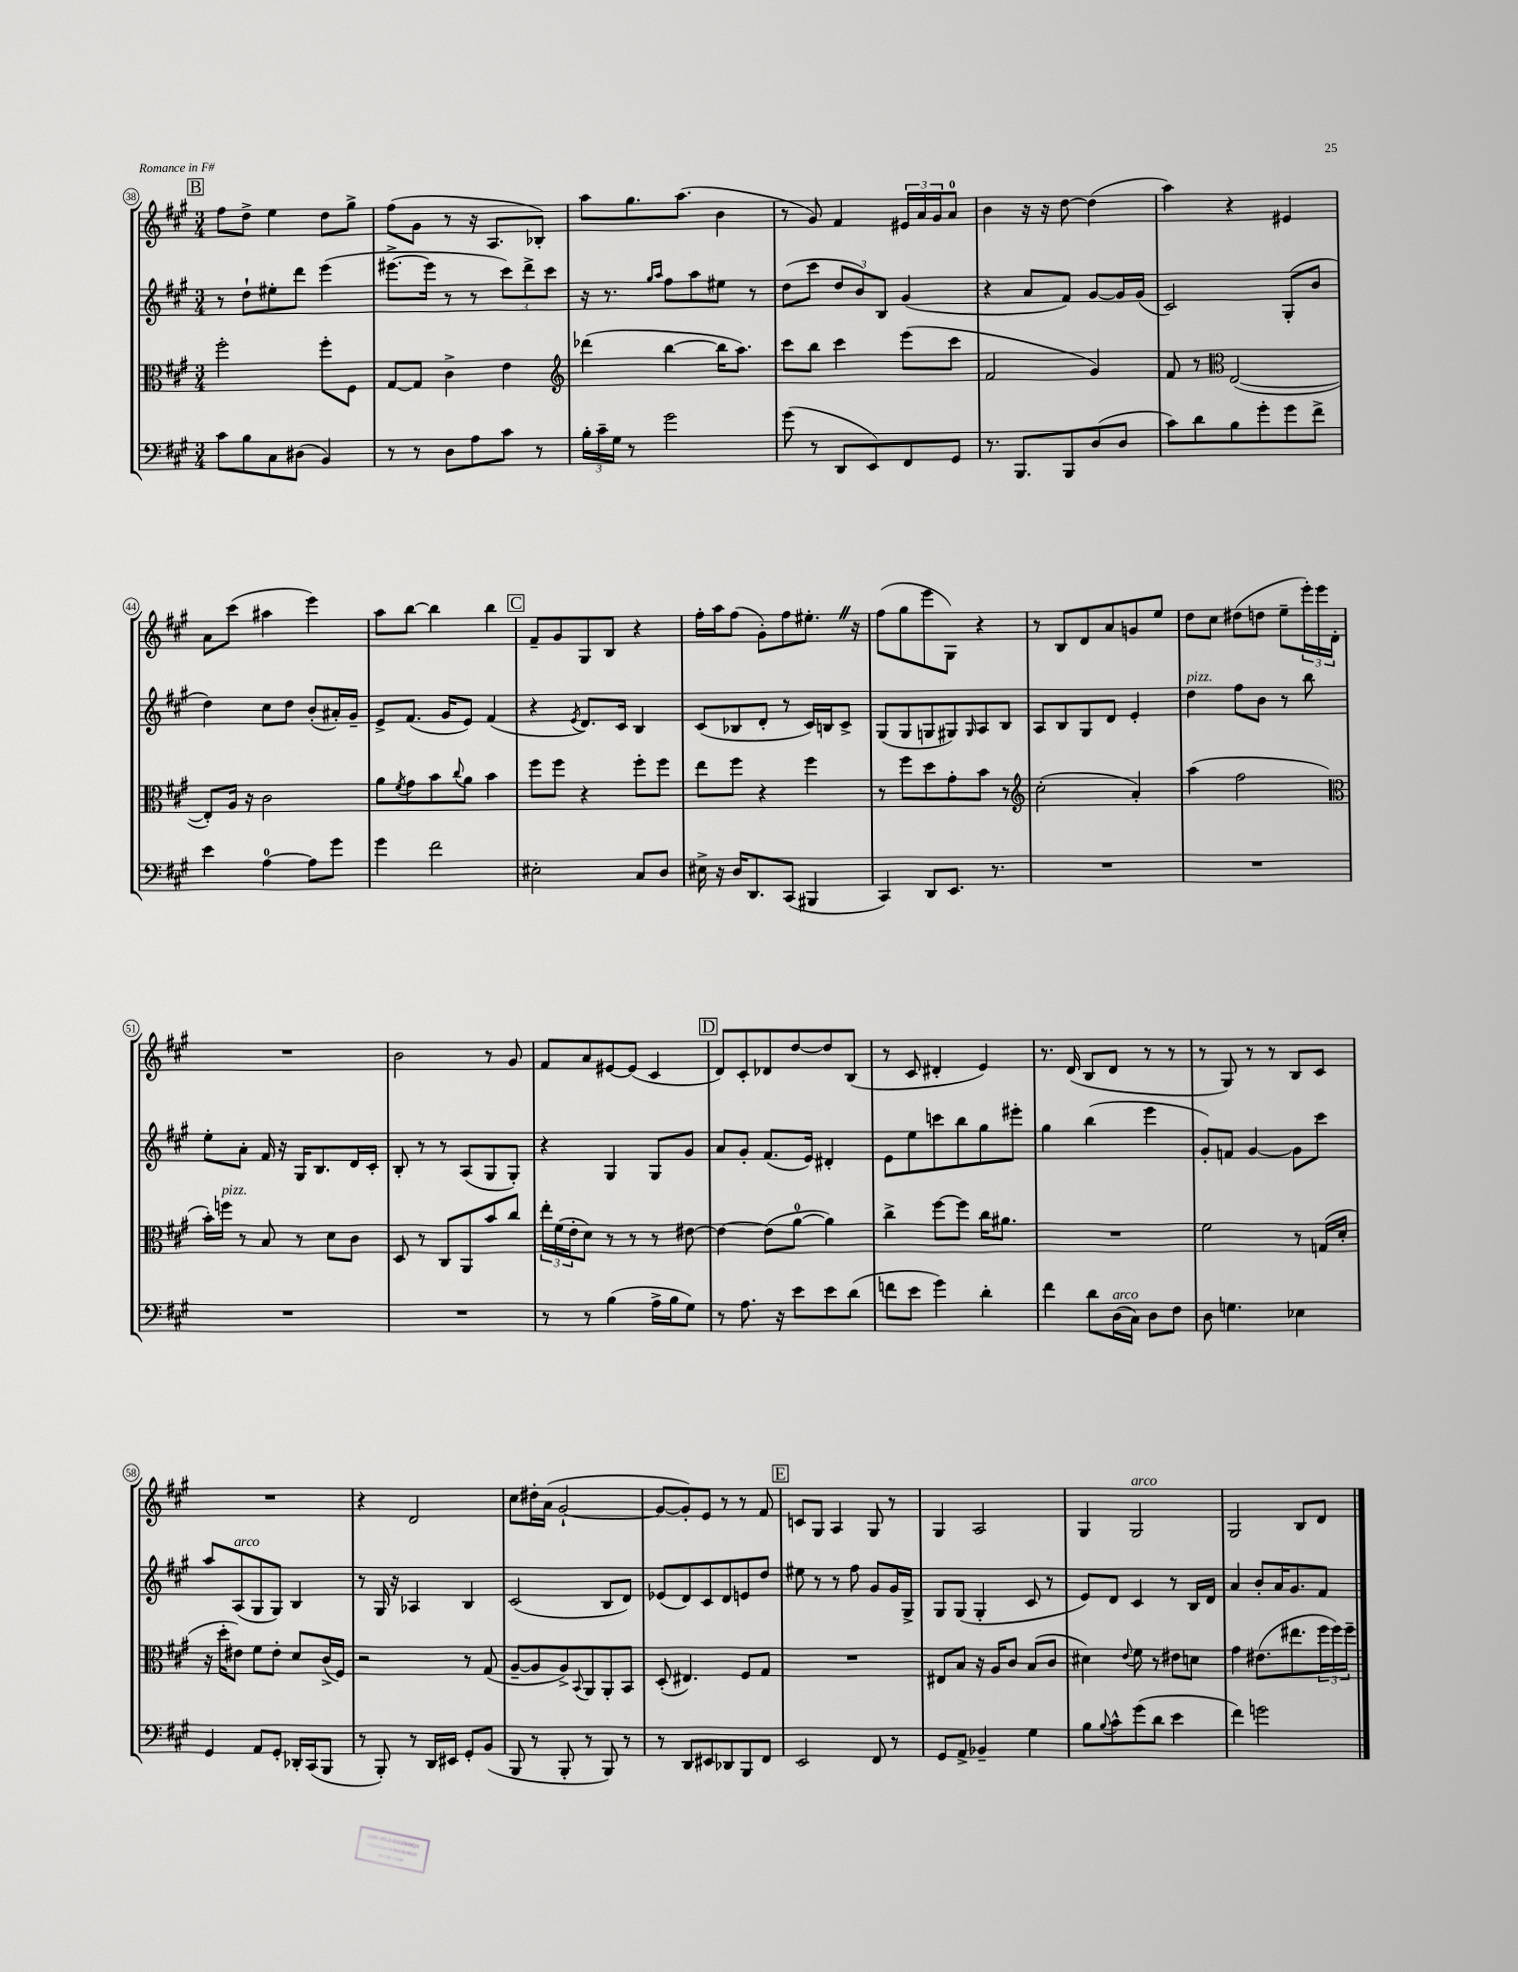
<<
\new StaffGroup <<
\new Staff = "s0" {
    \clef treble \key a \major \numericTimeSignature \time 3/4
    \mark \markup { \box "B" } fis''8 d''8-> e''4 d''8 gis''8-> |
    fis''8( gis'8 r8 r16 a8. bes8-.) |
    a''8 gis''8. a''8.( b'4 |
    r8 gis'8) fis'4 \tuplet 3/2 { eis'16 a'16 gis'16 } a'8-0 |
    b'4 r16 r16 d''8~ d''4( |
    a''4) r4 eis'4 |
    a'8 cis'''8( ais''4 e'''4) |
    a''8 b''8~ b''4 b''4 |
    \mark \markup { \box "C" } fis'8-- gis'8 gis8 b8 r4 |
    fis''16-. a''16 fis''8( gis'8-.) fis''8 eis''8.-. \once \override BreathingSign.text = \markup { \musicglyph "scripts.caesura.straight" } \breathe r16 |
    fis''8( gis''8 e'''8 gis8) r4 |
    r8 b8 d'8 a'8 g'8 e''8 |
    d''8 cis''8 dis''8( d''8 e''8-- \tuplet 3/2 { e'''16-.) e'''16 d'16-. } |
    R2. |
    b'2 r8 gis'8 |
    fis'8 a'8 eis'8~ eis'8( cis'4 |
    \mark \markup { \box "D" } d'8) cis'8-. des'8 d''8~ d''8 b8( |
    r8 cis'8 dis'4-. e'4) |
    r8. d'16( b8 d'8 r8 r8 |
    r8 gis8) r8 r8 b8 cis'8 |
    R2. |
    r4 d'2 |
    cis''8 dis''16-. a'16( gis'2~-! |
    gis'8~ gis'8-.) e'8 r8 r8 fis'8 |
    \mark \markup { \box "E" } c'8 gis8 a4 gis8 r8 |
    gis4 a2 |
    gis4 gis2^\markup { \italic "arco" } |
    gis2 b8 d'8 \bar "|." |
}
\new Staff = "s1" {
    \clef treble \key a \major \numericTimeSignature \time 3/4
    \mark \markup { \box "B" } r8 d''8-! eis''8-. d'''8 e'''4( |
    eis'''8.~-> eis'''16 r8 r8 \tuplet 3/2 { cis'''8) d'''8-> cis'''8 } |
    r16 r8. \grace { gis''16 a''16 } fis''8 a''8 eis''8 r8 |
    d''8( cis'''8 \tuplet 3/2 { d''8 b'8) b8 } gis'4( |
    r4 a'8 fis'8) gis'8~ gis'16 gis'16( |
    cis'2) gis8-.( b'8 |
    d''4) cis''8 d''8 b'8-.( ais'16-.) gis'16-- |
    e'8-> fis'8.( gis'16 e'8) fis'4( |
    \mark \markup { \box "C" } r4 \acciaccatura { e'8 } d'8.) cis'16 b4 |
    cis'8( bes8 d'8-. r8 cis'16) b16 cis'8-> |
    gis8( gis8 g8 gis8) \grace { gis16 } a8 b8 |
    a8 b8 gis8 d'8 e'4-. |
    d''4^\markup { \italic "pizz." } fis''8 b'8 r8 b''8 |
    e''8-. a'8-. fis'16 r16 gis16 b8. d'16 cis'16-. |
    b8-. r8 r8 a8( gis8 gis8-.) |
    r4 gis4 gis8 gis'8 |
    \mark \markup { \box "D" } a'8 gis'8-. fis'8.( e'16) dis'4-. |
    e'8 e''8 c'''8 b''8 gis''8 eis'''8-. |
    gis''4 b''4( e'''4 |
    gis'8-.) f'8 gis'4~ gis'8 cis'''8 |
    a''8 a8^\markup { \italic "arco" }( gis8 gis8) b4 |
    r8 gis16 r16 aes4 b4 |
    cis'2( b8 d'8) |
    ees'8( d'8) cis'8 d'8 e'8 d''8 |
    \mark \markup { \box "E" } eis''8 r8 r8 fis''8 gis'8 gis'16 gis16-> |
    gis8 gis8( gis4-. cis'8 r8 |
    e'8) d'8 cis'4 r8 b16 d'16 |
    a'4 b'8-. a'16 gis'8. fis'8 \bar "|." |
}
\new Staff = "s2" {
    \clef alto \key a \major \numericTimeSignature \time 3/4
    \mark \markup { \box "B" } fis''2-. fis''8-. fis8 |
    gis8~ gis8 cis'4-> e'4 |
    \clef treble des'''4( b''4~ b''16 a''8.) |
    cis'''8 b''8 cis'''4 e'''8( cis'''8 |
    fis'2 gis'4) |
    fis'8 r8 \clef alto e2~( |
    e8-.) a16 r16 cis'2 |
    a'8 \acciaccatura { fis'8 } gis'8 b'8 \appoggiatura { cis''8 } a'8 b'4 |
    \mark \markup { \box "C" } fis''8 fis''8 r4 fis''8-. fis''8 |
    e''8 fis''8 r4 fis''4 |
    r8 fis''8 d''8 gis'8-. b'8 r8 |
    \clef treble cis''2-.( a'4-.) |
    a''4( fis''2 |
    \clef alto b'16-.) f''16^\markup { \italic "pizz." } r8 b8 r8 d'8 cis'8 |
    d8 r8 cis8 a,8 b'8 cis''8 |
    \tuplet 3/2 { e''16-. fis'16( e'16-. } d'8) r8 r8 r8 eis'8~ |
    \mark \markup { \box "D" } eis'4~ eis'8( a'8-0~ a'4) |
    cis''4-> fis''8~ fis''8 cis''16 ais'8. |
    R2. |
    fis'2 r8 g16( d'16-. |
    r16 d''16-. eis'8) fis'8 eis'8-. d'8 cis'16->( fis16) |
    r2 r8 gis8( |
    a8~-- a8 a8->) \appoggiatura { b,8 } a,8 a,8-. b,8 |
    d8-.( eis4.) fis8 gis8 |
    \mark \markup { \box "E" } R2. |
    eis8 b8 r16 a16 cis'8 b8( cis'8 |
    dis'4) \appoggiatura { e'8 } fis'8 r8 eis'8 d'8 |
    gis'4 eis'8.( eis''8. \tuplet 3/2 { fis''16 fis''16) fis''16-- } \bar "|." |
}
\new Staff = "s3" {
    \clef bass \key a \major \numericTimeSignature \time 3/4
    \mark \markup { \box "B" } cis'8 b8 cis8 dis8( b,4) |
    r8 r8 d8 a8 cis'8 r8 |
    \tuplet 3/2 { b16-. cis'16-- gis16 } r8 gis'2 |
    gis'8( r8 d,8 e,8) fis,8 gis,8 |
    r8. b,,8. b,,8 d8( d8 |
    cis'8) d'8 b8 gis'8-. gis'8 fis'8-> |
    e'4 a4-0~ a8 gis'8 |
    gis'4 fis'2 |
    \mark \markup { \box "C" } eis2-. cis8 d8 |
    eis16-> r16 d16 d,8. cis,8( bis,,4 |
    cis,4) d,8 e,8. r8. |
    R2. |
    R2. |
    R2. |
    R2. |
    r8 r8 b4( a16-> b16 gis8) |
    \mark \markup { \box "D" } r8 a8. r16 e'8 e'8 d'8( |
    f'8 e'8 gis'4) d'4-. |
    fis'4 d'8 d16^\markup { \italic "arco" }( cis16) d8 fis8 |
    d8 g4. ees4 |
    gis,4 a,8 gis,8-. des,16-. cis,16( b,,8 |
    r8 b,,8-.) r8 d,16 eis,16 gis,8-. b,8( |
    b,,8 r8 b,,8-. r8 b,,8) r8 |
    r8 d,8 eis,8 des,8 b,,8 fis,8 |
    \mark \markup { \box "E" } e,2 fis,8 r8 |
    gis,8 a,8-> bes,4-- gis4 |
    b8 \appoggiatura { b8 } cis'8-^ gis'8( d'8 e'4 |
    fis'4) g'2 \bar "|." |
}
>>
>>
\layout { \context { \Score currentBarNumber = #38 \override BarNumber.stencil = #(make-stencil-circler 0.1 0.3 ly:text-interface::print) } }
